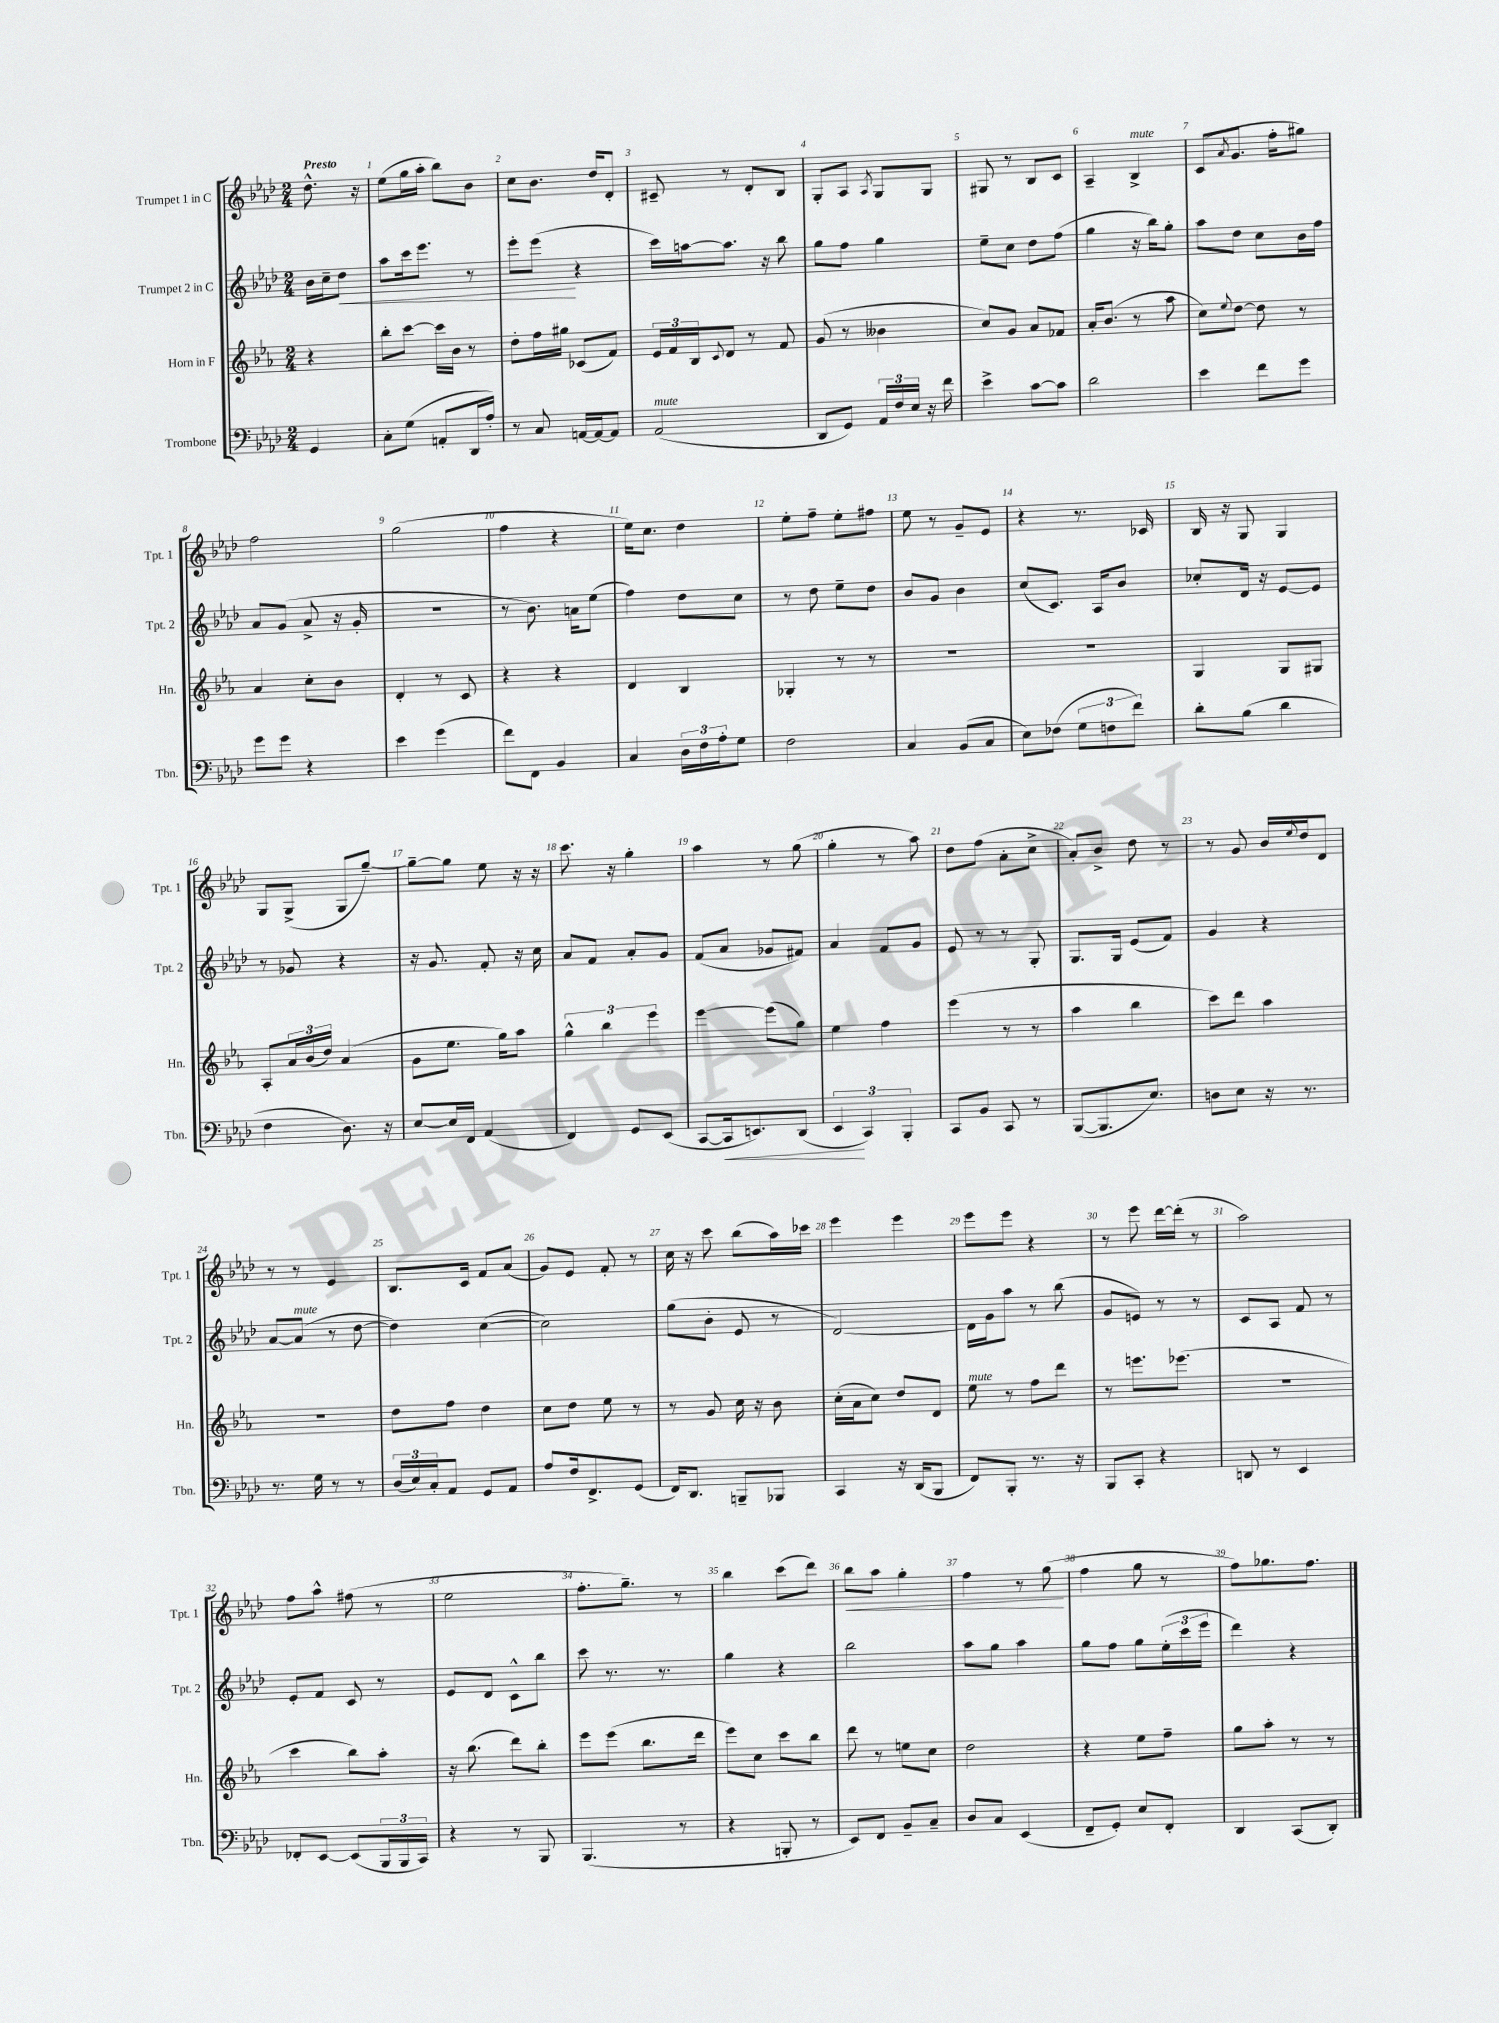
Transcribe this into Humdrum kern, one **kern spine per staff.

**kern	**dynam	**kern	**kern	**dynam	**kern	**dynam
*part4	*part4	*part3	*part2	*part2	*part1	*part1
*staff4	*staff4	*staff3	*staff2	*staff2	*staff1	*staff1
*I"Trombone	*	*I"Horn in F	*I"Trumpet 2 in C	*	*I"Trumpet 1 in C	*
*I'Tbn.	*	*I'Hn.	*I'Tpt. 2	*	*I'Tpt. 1	*
*clefF4	*	*clefG2	*clefG2	*	*clefG2	*
*k[b-e-a-d-]	*	*k[b-e-a-]	*k[b-e-a-d-]	*	*k[b-e-a-d-]	*
*M2/4	*	*M2/4	*M2/4	*	*M2/4	*
=	=	=	=	=	=	=
!	!	!	!	!	!LO:TX:a:B:t=Presto	!
4GG/	.	4r	16b-\LL	.	8.dd-^^\	.
.	.	.	16cc~\J	.	.	.
!	!	!	!	!LO:HP:b	!	!
.	.	.	8dd-\J	<	.	.
.	.	.	.	.	16r	.
=1	=1	=1	=1	=1	=1	=1
8C'\L	.	8bb-'\L	8aa-\L	.	(8ee-\L	.
(8G\J	.	[8ccc\J	16ccc\k	.	16gg\L	.
.	.	.	8.eee-\J	.	16aa-'\JJ	.
8AAn'/L	.	16ccc\LL]	.	.	8bb-\L)	.
.	.	16b-\JJ	.	.	.	.
16DD-/L	.	8r	8r	.	8b-\J	.
16A-'/JJ)	.	.	.	.	.	.
=2	=2	=2	=2	=2	=2	=2
8r	.	8dd'\L	8eee-'\L	.	8cc\L	.
8C/	.	16ff\L	(8eee-\J	.	8.b-\J	.
.	.	16gg#X\JJ	.	.	.	.
[16AAn/LL	.	(8c-X/L	4r	[	.	.
16AA/J_	.	.	.	.	16dd-/KL	.
8AA/J]	.	8f/J)	.	.	8d-'/J	.
=3	=3	=3	=3	=3	=3	=3
!LO:TX:a:i:t=mute	!	!	!	!	!	!
(2AA-/	.	24e-/LL	16ccc\LL)	.	8c#X~/	.
.	.	24f/	.	.	.	.
.	.	.	[16aan\J	.	.	.
.	.	24B-/J	.	.	.	.
.	.	8qqc/	.	.	.	.
.	.	8d/J	8.aa\J]	.	8r	.
.	.	8r	.	.	8d-'/L	.
.	.	.	16r	.	.	.
.	.	8f/	8bb-\	.	8B-/J	.
=4	=4	=4	=4	=4	=4	=4
8DD-/L	.	(8g/	8gg\L	.	8G'/L	.
8GG/J)	.	8r	8ff\J	.	8A-/J	.
.	.	.	.	.	8qA-/	.
24AA-/LL	.	4b--X\	4gg\	.	8G/L	.
24F/	.	.	.	.	.	.
24E-/JJ	.	.	.	.	.	.
16r	.	.	.	.	8G/J	.
16f\	.	.	.	.	.	.
=5	=5	=5	=5	=5	=5	=5
4e-^\	.	8cc/L)	8ee-~\L	.	8G#X/	.
.	.	8g/J	8cc\J	.	8r	.
[8c\L	.	8a-/L	8dd-\L	.	8B-/L	.
8c\J]	.	8f-X/J	(8ff\J	.	8c/J	.
=6	=6	=6	=6	=6	=6	=6
2d-\	.	16a-'/KL	4gg\	.	4A-~/	.
.	.	(8.b-/J	.	.	.	.
!	!	!	!	!	!LO:TX:a:i:t=mute	!
.	.	8r	16r	.	4B-^/	.
.	.	.	16bb-\KL)	.	.	.
.	.	8aa-\	8gg'\J	.	.	.
=7	=7	=7	=7	=7	=7	=7
4e-\	.	8cc\L)	8aa-\L	.	(8c/L	.
.	.	8qqee-/	.	.	8qa-/	.
.	.	[8dd\J	8dd-\J	.	8.g/J	.
8f\L	.	8dd\]	8cc\L	.	.	.
.	.	.	.	.	16ff'\KL	.
8g\J	.	8r	16b-\L	.	8gg#X\J)	.
.	.	.	16ff\JJ	.	.	.
!!LO:LB:g=z
=8	=8	=8	=8	=8	=8	=8
8g\L	.	4a-/	8a-/L	.	2ff\	.
8g\J	.	.	(8g/J	.	.	.
4r	.	8cc'\L	8a-^/	.	.	.
.	.	8b-\J	16r	.	.	.
.	.	.	16g'/	.	.	.
=9	=9	=9	=9	=9	=9	=9
4e-\	.	4d'/	2r	.	(2gg\	.
(4g\	.	8r	.	.	.	.
.	.	8c/	.	.	.	.
=10	=10	=10	=10	=10	=10	=10
8f\L)	.	4r	8r	.	4ff\	.
8FF\J	.	.	8.b-\)	.	.	.
4BB-/	.	4r	.	.	4r	.
.	.	.	16an\KL	.	.	.
.	.	.	(8ee-\J	.	.	.
=11	=11	=11	=11	=11	=11	=11
4C/	.	4d/	4ff\)	.	16ee-\KL)	.
.	.	.	.	.	8.cc\J	.
24D-\LL	.	4B-/	8dd-\L	.	4dd-\	.
24F\	.	.	.	.	.	.
24A-'\J	.	.	.	.	.	.
8G\J	.	.	8cc\J	.	.	.
=12	=12	=12	=12	=12	=12	=12
2F\	.	4G-X'/	8r	.	8ee-'\L	.
.	.	.	8dd-\	.	8ff~\J	.
.	.	8r	8ee-~\L	.	8ee-'\L	.
.	.	8r	8dd-\J	.	8ff#X\J	.
=13	=13	=13	=13	=13	=13	=13
4C/	.	2r	8b-/L	.	8ee-\	.
.	.	.	8g/J	.	8r	.
(8BB-/L	.	.	4b-\	.	8g~/L	.
8C/J	.	.	.	.	8e-/J	.
=14	=14	=14	=14	=14	=14	=14
8E-\L)	.	2r	(8cc/L	.	4r	.
(8F-X\J	.	.	8.c/J)	.	.	.
12G\L	.	.	.	.	8.r	.
.	.	.	16A-/KL	.	.	.
12Fn\	.	.	.	.	.	.
.	.	.	8b-/J	.	.	.
12f\J)	.	.	.	.	.	.
.	.	.	.	.	16c-X/	.
=15	=15	=15	=15	=15	=15	=15
8d-'\L	.	4G/	8cc-X'/L	.	16B-/	.
.	.	.	.	.	16r	.
(8B-\J	.	.	16d-/Jk	.	8G/	.
.	.	.	16r	.	.	.
4d-\	.	8G/L	[8e-/L	.	4G/	.
.	.	8G#X/J	8e-/J]	.	.	.
!!LO:LB:g=z
=16	=16	=16	=16	=16	=16	=16
4F\	.	8A-'/L	8r	.	8G/L	.
.	.	24a-/L	8g-X/	.	(8G^/J	.
.	.	(24b-/	.	.	.	.
.	.	24dd/JJ)	.	.	.	.
8.D-\)	.	(4a-/	4r	.	8G/L	.
.	.	.	.	.	[8gg~/J)	.
16r	.	.	.	.	.	.
=17	=17	=17	=17	=17	=17	=17
[8E-/L	.	8g\L	16r	.	8gg~\L_	.
.	.	.	8.g/	.	.	.
16E-/L]	.	8.ee-\J	.	.	8gg\J]	.
16FF/JJ	.	.	.	.	.	.
(4AA-/	.	.	8f'/	.	8ee-\	.
.	.	16gg\KL)	.	.	.	.
.	.	8aa-\J	16r	.	16r	.
.	.	.	16cc\	.	16r	.
=18	=18	=18	=18	=18	=18	=18
4FF/)	.	6gg^^\	8a-/L	.	8.ccc\	.
.	.	.	8f/J	.	.	.
.	.	6bb-\	.	.	.	.
.	.	.	.	.	16r	.
8GG/L	.	.	8a-'/L	.	4gg'\	.
.	.	6eee-\	.	.	.	.
(8EE-/J	.	.	8g/J	.	.	.
=19	=19	=19	=19	=19	=19	=19
[8CC/L	.	[4eee-\	(8f/L	.	4aa-\	.
!	!LO:HP:b	!	!	!	!	!
16CC/k]	<	.	8a-/J	.	.	.
8.EEn/)	.	.	.	.	.	.
.	.	(8eee-\L]	8g-X/L	.	8r	.
(8DD-/J	.	8gg\J)	8f#X/J)	.	(8gg\	.
=20	=20	=20	=20	=20	=20	=20
6EE-/	.	4ee-\	4a-/	.	4gg'\	.
6CC/)	[	.	.	.	.	.
.	.	4ff\	8f/L	.	8r	.
6BBB-'/	.	.	.	.	.	.
.	.	.	8g/J	.	8aa-\)	.
=21	=21	=21	=21	=21	=21	=21
8CC/L	.	(4eee-\	8e-/	.	8dd-\L	.
8BB-/J	.	.	8r	.	(8ff\J	.
8CC/	.	8r	8r	.	8a-'\L	.
8r	.	8r	8G'/	.	8cc^\J	.
=22	=22	=22	=22	=22	=22	=22
([8BBB-/L	.	4aa-\	8.G/L	.	8a-'/L)	.
8.BBB-/]	.	.	.	.	8b-^/J	.
.	.	.	16G/Jk	.	.	.
.	.	4bb-\	(8e-/L	.	8dd-\	.
8.E-/J)	.	.	.	.	.	.
.	.	.	8f/J)	.	8r	.
=23	=23	=23	=23	=23	=23	=23
8Dn\L	.	8ccc\L)	4g/	.	8r	.
8E-\J	.	8ddd\J	.	.	8g/	.
16r	.	4aa-\	4r	.	16b-/LL	.
.	.	.	.	.	8qqee-/	.
8.r	.	.	.	.	16dd-/J	.
.	.	.	.	.	8d-/J	.
!!LO:LB:g=z
=24	=24	=24	=24	=24	=24	=24
8.r	.	2r	[8a-/L	.	8r	.
!	!	!	!LO:TX:a:i:t=mute	!	!	!
.	.	.	(8a-/J]	.	8r	.
16G\	.	.	.	.	.	.
8r	.	.	8r	.	4e-/	.
8r	.	.	[8dd-\	.	.	.
=25	=25	=25	=25	=25	=25	=25
(24D-/LL	.	8dd\L	4dd-\])	.	8.B-/L	.
24E-/)	.	.	.	.	.	.
24C'/J	.	.	.	.	.	.
8AA-/J	.	8ff\J	.	.	.	.
.	.	.	.	.	16c/Jk	.
8GG/L	.	4dd\	([4cc\	.	8f/L	.
8AA-/J	.	.	.	.	(8a-/J	.
=26	=26	=26	=26	=26	=26	=26
8A-/L	.	8cc\L	2cc\])	.	8g/L)	.
16F/k	.	8dd\J	.	.	8e-/J	.
8.FF^/	.	.	.	.	.	.
.	.	8ee-\	.	.	8f'/	.
(8GG/J	.	8r	.	.	8r	.
=27	=27	=27	=27	=27	=27	=27
16FF/KL)	.	8r	(8gg\L	.	16cc\	.
8.DD-/J	.	.	.	.	16r	.
.	.	8g/	8b-'\J	.	8ccc\	.
8BBBn~/L	.	16cc\	8e-/	.	(8bb-\L	.
.	.	16r	.	.	.	.
8BBB-X/J	.	8b-\	8r	.	16aa-\L)	.
.	.	.	.	.	16ccc-X\JJ	.
=28	=28	=28	=28	=28	=28	=28
4CC/	.	(16cc'\LL	[2d-/)	.	4eee-\	.
.	.	16a-\J	.	.	.	.
.	.	8cc\J)	.	.	.	.
16r	.	8dd/L	.	.	4eee-\	.
(16DD-/KL	.	.	.	.	.	.
8BBB-/J	.	8d/J	.	.	.	.
=29	=29	=29	=29	=29	=29	=29
!	!	!LO:TX:a:i:t=mute	!	!	!	!
8FF/L)	.	8ee-\	16d-\LL]	.	8eee-\L	.
.	.	.	16g\J	.	.	.
8BBB-'/J	.	8r	8aa-\J	.	8eee-\J	.
8.r	.	8ff\L	8r	.	4r	.
.	.	8ddd\J	(8bb-\	.	.	.
16r	.	.	.	.	.	.
=30	=30	=30	=30	=30	=30	=30
8BBB-/L	.	8r	8g/L	.	8r	.
8CC'/J	.	8.eeen\L	8en/J)	.	8eee-\	.
4r	.	.	8r	.	[16ddd-\LL	.
.	.	(8.eee-X\J	.	.	(16ddd-'\JJ]	.
.	.	.	8r	.	8r	.
=31	=31	=31	=31	=31	=31	=31
8DDn/	.	2r	8c/L	.	2aa-\)	.
8r	.	.	8A-/J	.	.	.
4EE-/	.	.	8f/	.	.	.
.	.	.	8r	.	.	.
!!LO:LB:g=z
=32	=32	=32	=32	=32	=32	=32
8FF-X'/L	.	4ccc\	8e-'/L	.	8ff\L	.
[8EE-/J	.	.	8f/J	.	8aa-^^\J	.
(8EE-/L]	.	8bb-\L)	8c/	.	(8ff#X\	.
24BBB-/L	.	8aa-'\J	8r	.	8r	.
24BBB-/	.	.	.	.	.	.
24CC/JJ)	.	.	.	.	.	.
=33	=33	=33	=33	=33	=33	=33
4r	.	16r	8e-/L	.	2ee-\	.
.	.	(8.bb-\	.	.	.	.
.	.	.	8d-/J	.	.	.
8r	.	8ddd\L)	8c^^\L	.	.	.
8BBB-/	.	8bb-'\J	8bb-\J	.	.	.
=34	=34	=34	=34	=34	=34	=34
(4.BBB-/	.	8eee-\L	8ccc\	.	8.ff'\L	.
.	.	(8eee-\J	8.r	.	.	.
.	.	.	.	.	8.gg~\J)	.
.	.	8.bb-\L	.	.	.	.
.	.	.	8.r	.	.	.
8r	.	.	.	.	8r	.
.	.	16ddd\Jk	.	.	.	.
=35	=35	=35	=35	=35	=35	=35
4r	.	8eee-\L)	4gg\	.	4bb-\	.
.	.	8cc\J	.	.	.	.
8BBBn'/	.	8ccc\L	4r	.	(8ccc\L	.
8r	.	8bb-\J	.	.	8ddd-\J)	.
=36	=36	=36	=36	=36	=36	=36
!	!	!	!	!	!	!LO:HP:b
8EE-/L)	.	8ddd\	2bb-\	.	8bb-\L	<
8FF/J	.	8r	.	.	8aa-\J	.
8BB-~/L	.	8een\L	.	.	4gg'\	.
8C~/J	.	8cc\J	.	.	.	.
=37	=37	=37	=37	=37	=37	=37
8D-/L	.	2dd\	8aa-\L	.	4ff\	.
8C/J	.	.	8gg\J	.	.	.
(4EE-/	.	.	4aa-\	.	8r	.
.	.	.	.	.	(8gg\	.
.	.	.	.	.	.	[
=38	=38	=38	=38	=38	=38	=38
8FF~/L	.	4r	8gg\L	.	4ff\	.
8GG'/J)	.	.	8ff\J	.	.	.
8E-/L	.	8ee-\L	8gg\L	.	8gg\	.
8FF'/J	.	8ff~\J	(24ee-'\L	.	8r	.
.	.	.	24ccc\	.	.	.
.	.	.	24eee-\JJ	.	.	.
=39	=39	=39	=39	=39	=39	=39
4DD-/	.	8gg\L	4ddd-\)	.	8ff\L)	.
.	.	8aa-'\J	.	.	8.gg-X\	.
(8CC/L	.	8r	4r	.	.	.
.	.	.	.	.	8.ff\J	.
8DD-'/J)	.	8r	.	.	.	.
==	==	==	==	==	==	==
*-	*-	*-	*-	*-	*-	*-
